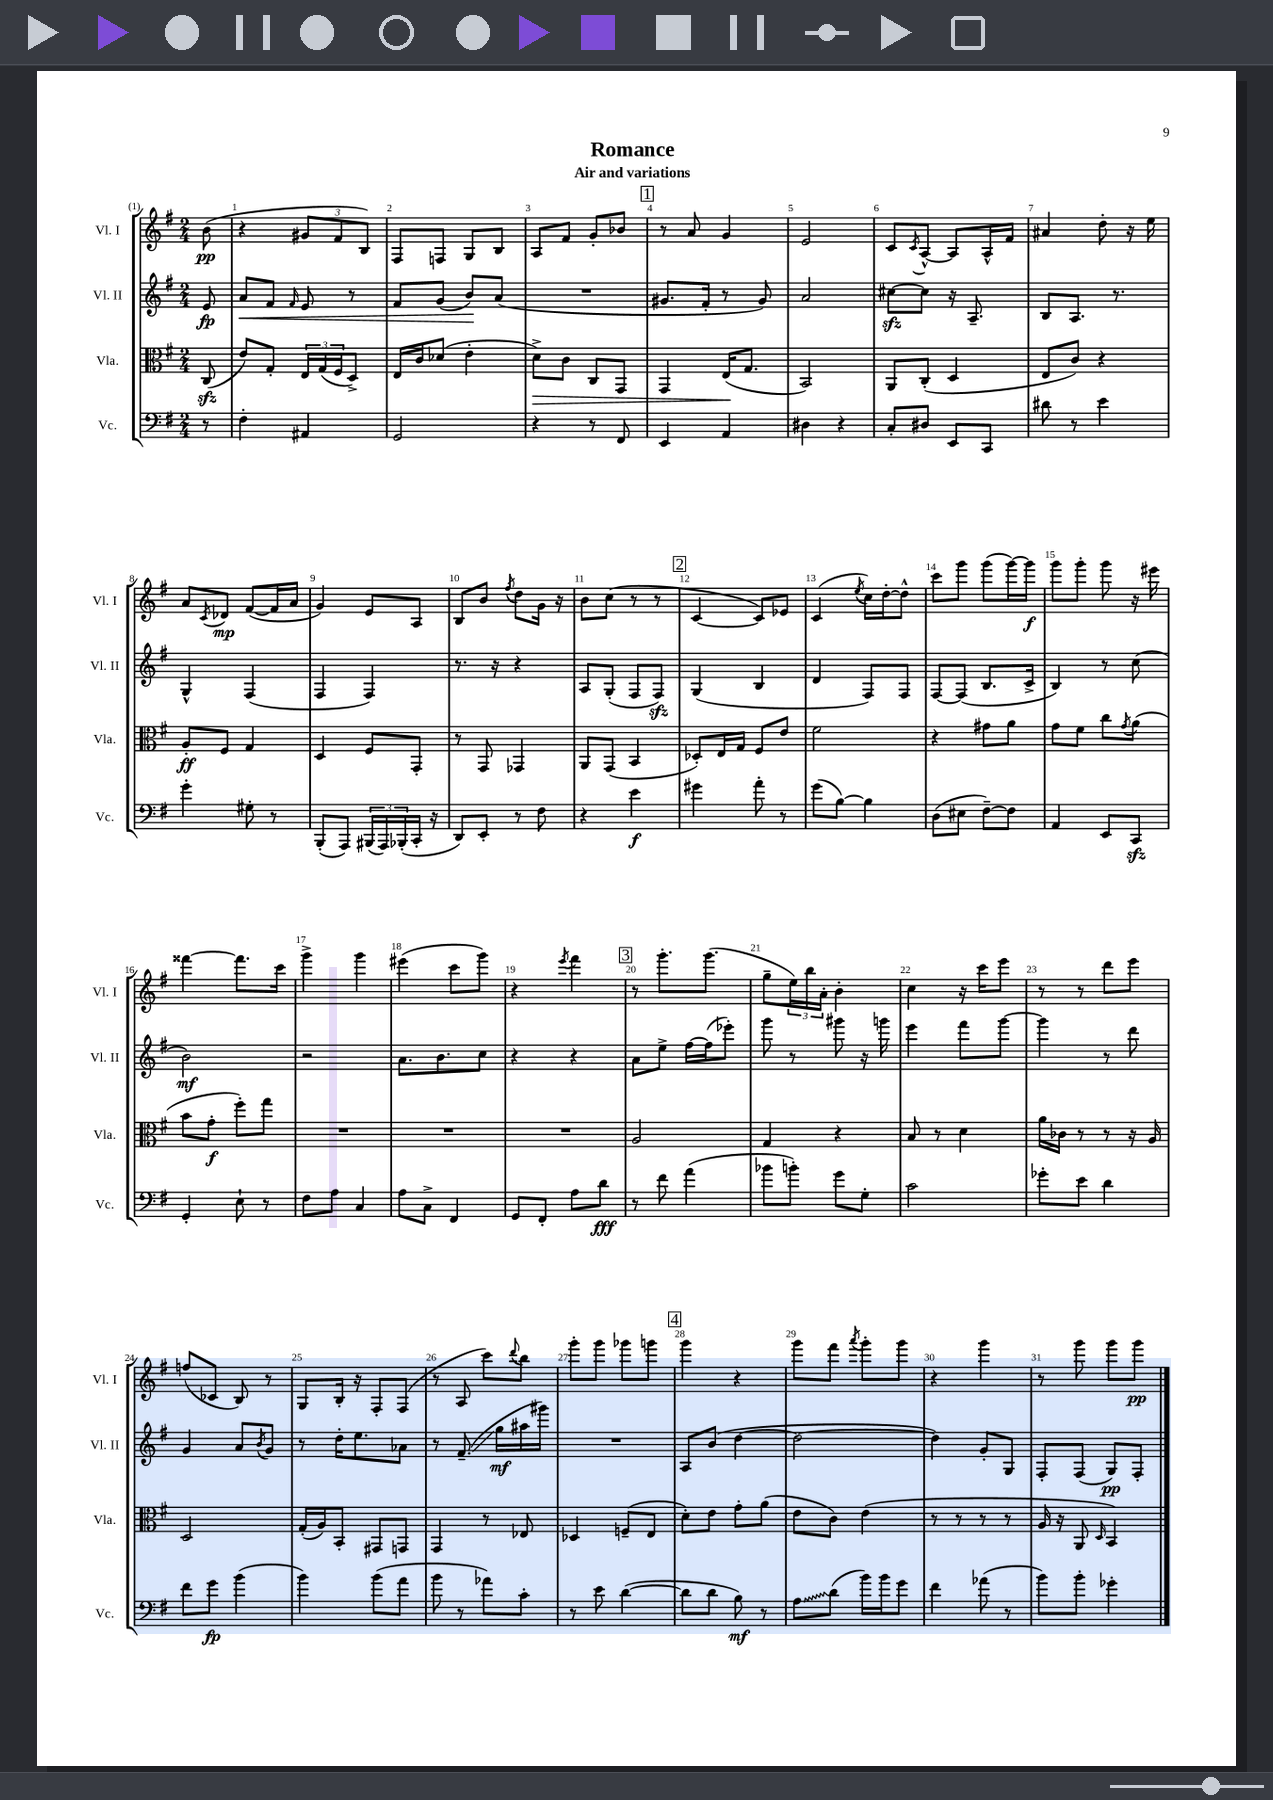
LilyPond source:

\header { title = "Romance" subtitle = "Air and variations" }
<<
\new StaffGroup <<
\new Staff = "s0" \with { instrumentName = "Vl. I" shortInstrumentName = "Vl. I" } {
    \clef treble \key g \major \numericTimeSignature \time 2/4 \partial 8
    b'8\pp( |
    r4 \tuplet 3/2 { gis'8 fis'8 b8) } |
    fis8 f8 g8 b8 |
    a8 fis'8 g'8-. bes'8 |
    \mark \markup { \box "1" } r8 a'8 g'4 |
    e'2 |
    c'8 \acciaccatura { c'8 } a8~-^ a8 a16-^ fis'16 |
    ais'4 d''8-. r16 e''16 |
    a'8 \acciaccatura { c'8 } des'8\mp fis'8~( fis'16 a'16 |
    g'4) e'8 a8 |
    b8 b'8 \acciaccatura { fis''8 } d''8 g'16 r16 |
    b'8 c''8( r8 r8 |
    \mark \markup { \box "2" } c'4~ c'8) ees'8 |
    c'4( \acciaccatura { e''8 } c''16) d''16~-. d''8-^ |
    c'''8 g'''8 g'''8( g'''16~) g'''16\f |
    g'''8 g'''8-. g'''8 r16 eis'''16 |
    fisis'''4~ fisis'''8. c'''16 |
    g'''4-> g'''4 |
    eis'''4( c'''8 g'''8) |
    r4 \acciaccatura { e'''8 } fis'''4 |
    \mark \markup { \box "3" } r8 g'''8.-. g'''8.( |
    g''8-- \tuplet 3/2 { e''16) b''16 a'16-. } b'4-. |
    c''4 r16 c'''16 e'''8 |
    r8 r8 d'''8 e'''8 |
    f''8( ces'8 b8) r8 |
    g8 b16-. r16 fis8-. fis8( |
    r8 a8 c'''8) \appoggiatura { d'''8 } b''8 |
    g'''8-. g'''8 ges'''8 g'''8 |
    \mark \markup { \box "4" } g'''4 r4 |
    g'''8 fis'''8 \acciaccatura { a'''8 } g'''8-. g'''8 |
    r4 g'''4 |
    r8 g'''8 g'''8 g'''8\pp \bar "|." |
}
\new Staff = "s1" \with { instrumentName = "Vl. II" shortInstrumentName = "Vl. II" } {
    \clef treble \key g \major \numericTimeSignature \time 2/4 \partial 8
    e'8\fp |
    a'8\< fis'8 \grace { fis'16 } e'8 r8 |
    fis'8 g'8( b'8\!) a'8( |
    R2 |
    \mark \markup { \box "1" } gis'8. fis'16-. r8 gis'8) |
    a'2 |
    cis''8~\sfz cis''8 r16 a8.-- |
    b8 a8. r8. |
    g4-^ fis4( |
    fis4 fis4) |
    r8. r16 r4 |
    a8 g8-.( fis8 fis8\sfz) |
    \mark \markup { \box "2" } g4( b4 |
    d'4 fis8) fis8 |
    fis8~ fis8( b8. c'16-> |
    b4) r8 c''8( |
    b'2\mf) |
    r2 |
    a'8. b'8. c''8 |
    r4 r4 |
    \mark \markup { \box "3" } a'8 e''8-> fis''16~ fis''16( ees'''8-.) |
    g'''8 r8 gis'''8 r16 g'''16 |
    e'''4 fis'''8 g'''8~ |
    g'''4 r8 d'''8 |
    g'4 a'8 \acciaccatura { b'8 } g'8 |
    r8 d''16-. e''8. aes'8 |
    r8 fis'8.--\glissando( g''16\mf ais''16 gis'''16) |
    R2 |
    \mark \markup { \box "4" } a8 b'8( d''4~ |
    d''2~ |
    d''4) g'8-. g8 |
    fis8-. fis8( g8\pp) fis8-. \bar "|." |
}
\new Staff = "s2" \with { instrumentName = "Vla." shortInstrumentName = "Vla." } {
    \clef alto \key g \major \numericTimeSignature \time 2/4 \partial 8
    c8\sfz( |
    e'8) g8-. \tuplet 3/2 { e16 g16( fis16 } d8->) |
    e16 c'16 des'8( e'4-. |
    d'8->\>) c'8 c8 g,8 |
    \mark \markup { \box "1" } g,4 e16\!( g8. |
    b,2) |
    a,8 c8-.( d4 |
    e8 c'8) r4 |
    a8-.\ff fis8 g4 |
    d4 fis8 g,8-. |
    r8 g,8 ges,4 |
    a,8 g,8( b,4 |
    \mark \markup { \box "2" } des8-.) e16 g16 fis8 e'8 |
    fis'2 |
    r4 gis'8 a'8 |
    g'8 fis'8 c''8 \acciaccatura { g'8 } a'8( |
    b'8 g'8-.\f fis''8-.) g''8 |
    R2 |
    R2 |
    R2 |
    \mark \markup { \box "3" } a2 |
    g4 r4 |
    b8 r8 d'4 |
    a'16 ces'16 r8 r8 r16 a16 |
    d2 |
    g16-.( a16) b,8-. gis,8 g,8 |
    g,4 r8 ees8 |
    des4 f8--( e8 |
    \mark \markup { \box "4" } d'8-.) e'8 g'8-. a'8( |
    e'8 c'8) e'4( |
    r8 r8 r8 r8 |
    a16 r16 a,8 \grace { d16 } b,4) \bar "|." |
}
\new Staff = "s3" \with { instrumentName = "Vc." shortInstrumentName = "Vc." } {
    \clef bass \key g \major \numericTimeSignature \time 2/4 \partial 8
    r8 |
    fis4-. ais,4 |
    g,2 |
    r4 r8 fis,8 |
    \mark \markup { \box "1" } e,4 a,4 |
    dis4 r4 |
    c8-. dis8 e,8 c,8 |
    dis'8 r8 e'4 |
    g'4-. gis8-. r8 |
    b,,8-.( a,,8) \tuplet 3/2 { bis,,16( a,,16) bes,,16-.( } c,16-. r16 |
    d,8) e,8-. r8 fis8 |
    r4 e'4\f |
    \mark \markup { \box "2" } gis'4 a'8-. r8 |
    g'8( b8~) b4 |
    d8( eis8 fis8~--) fis8 |
    a,4 e,8 c,8\sfz |
    g,4-. e8-! r8 |
    fis8 a8 c4 |
    a8 c8-> fis,4 |
    g,8 fis,8-. a8 d'8\fff |
    \mark \markup { \box "3" } r8 fis'8 a'4( |
    bes'8 b'8-.) g'8 g8-. |
    c'2 |
    ges'8-. e'8 d'4 |
    fis'8 g'8\fp b'4( |
    b'4) b'8( a'8 |
    b'8 r8 aes'8) c'8-. |
    r8 e'8 d'4~( |
    \mark \markup { \box "4" } d'8 d'8 b8\mf) r8 |
    \once \override Glissando.style = #'zigzag a8\glissando d'8( b'16) b'16 g'8 |
    fis'4 aes'8( r8 |
    b'8) b'8-. ges'4-. \bar "|." |
}
>>
>>
\layout { \context { \Score \override BarNumber.break-visibility = ##(#f #t #t) barNumberVisibility = #all-bar-numbers-visible } }
